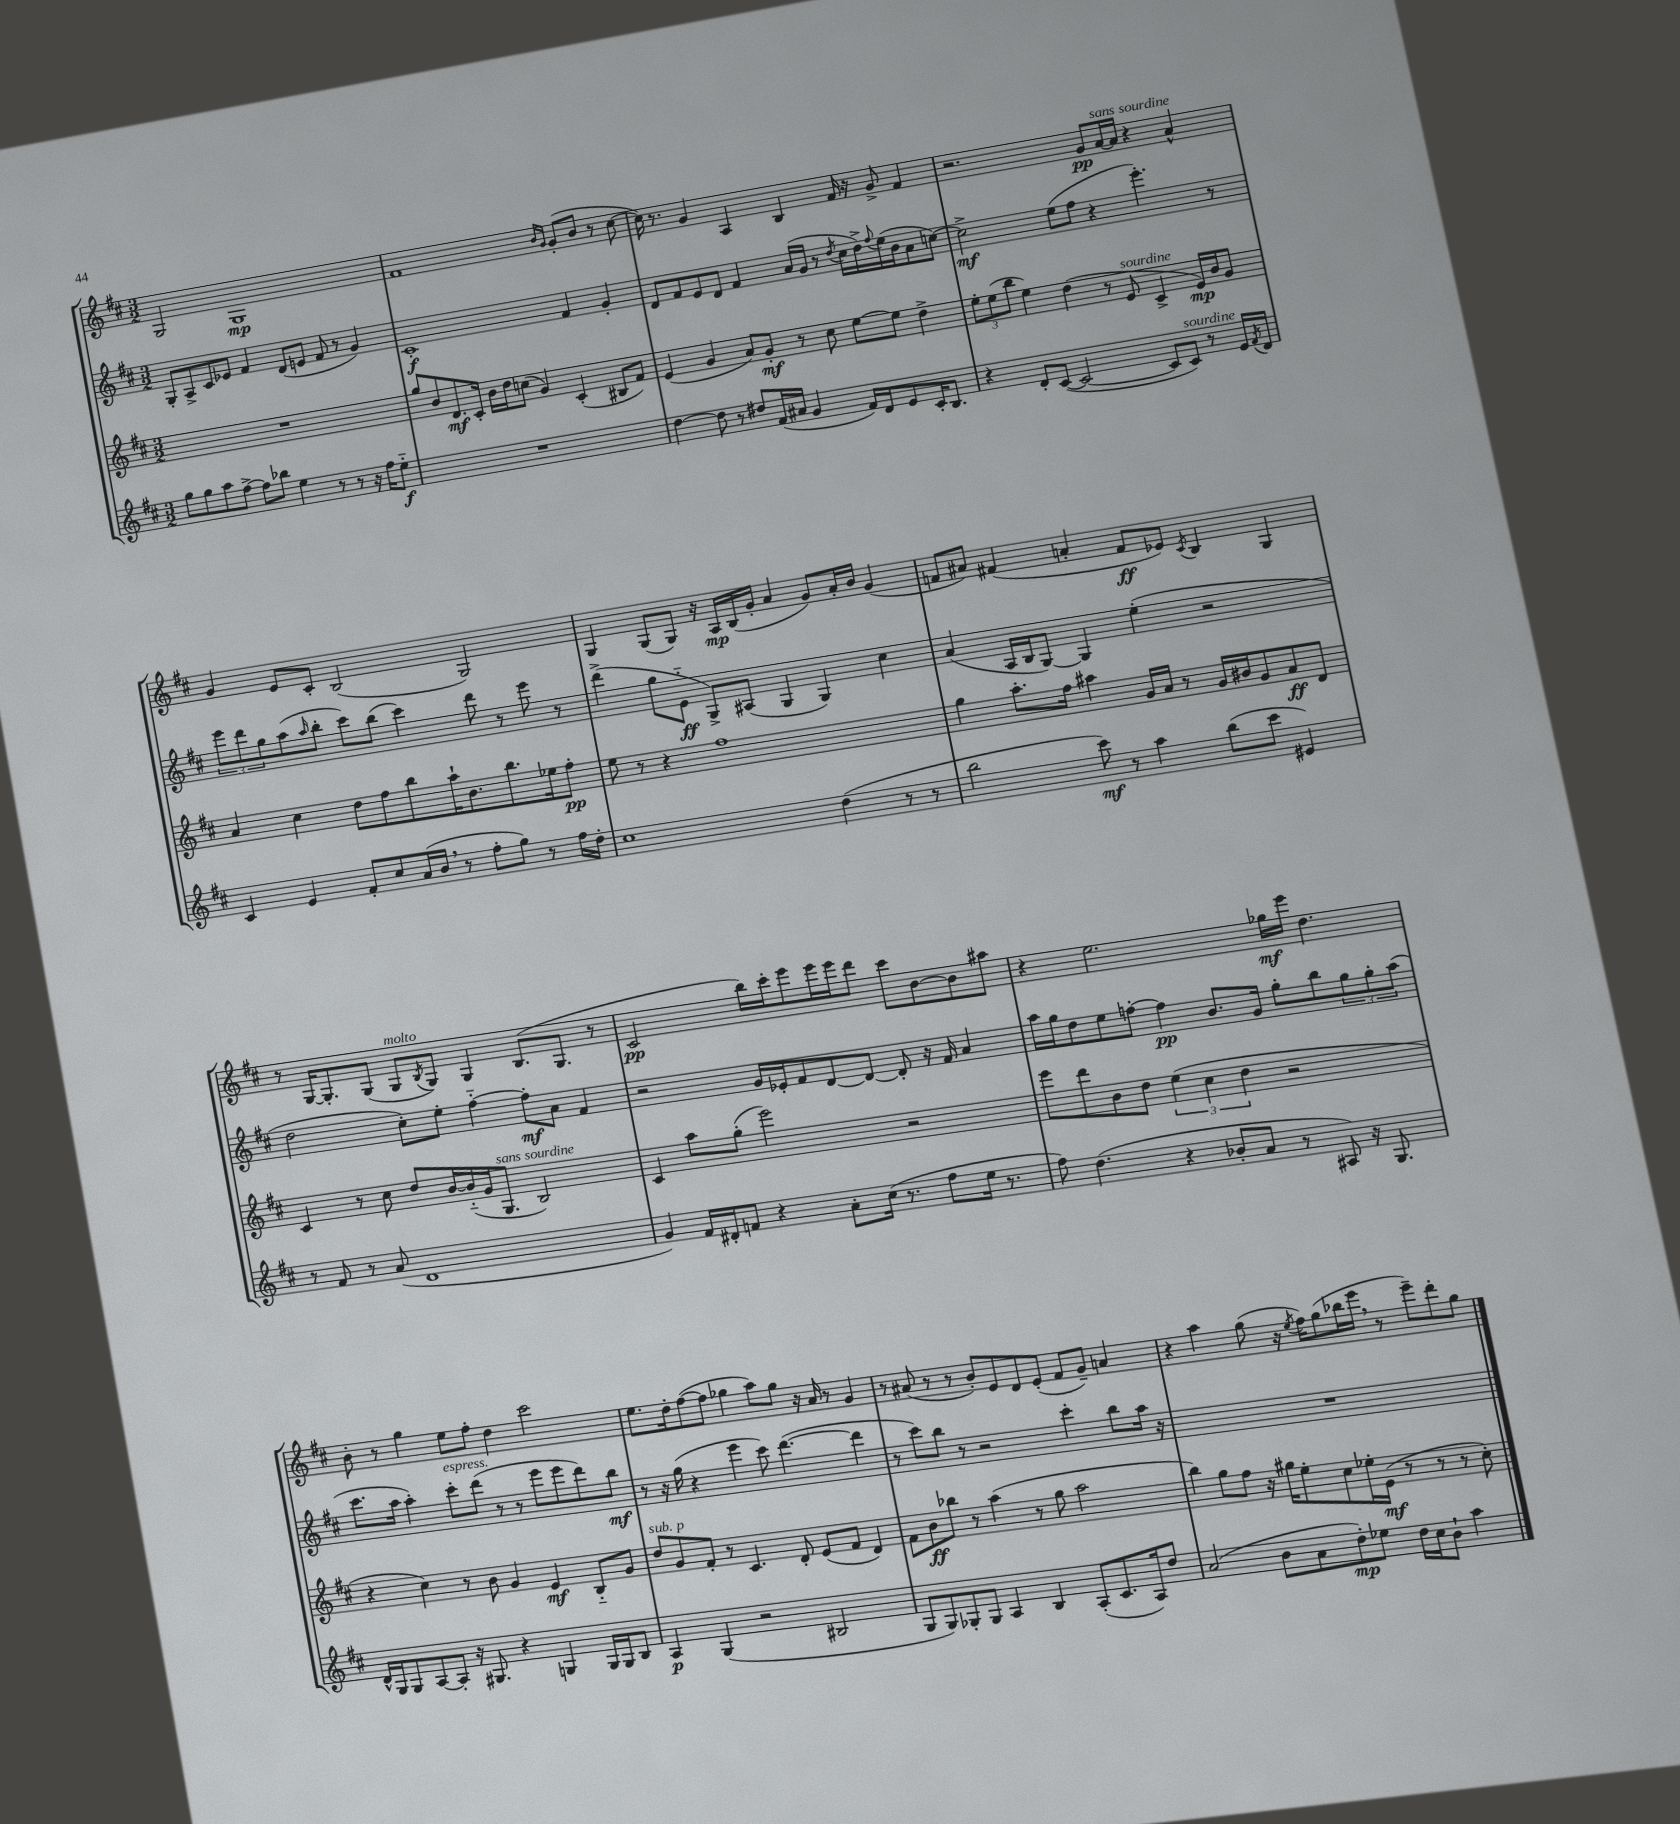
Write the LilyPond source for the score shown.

<<
\new StaffGroup <<
\new Staff = "s0" {
    \clef treble \key d \major \numericTimeSignature \time 3/2
    g2 g1\mp |
    fis'1 \grace { b'16 g'16 } g'8-.( b'8 r8 cis''8~ |
    cis''16) r8. g'4 a4 b4 fis'16 r16 g'8-> fis'4 |
    r2. g'8\pp a'16~^\markup { \italic "sans sourdine" } a'16 r4 a'4-^ |
    g'4 e'8 cis'8-. b2( g2) |
    g4 g8( g8) r16 a16\mp b16( g'16-. a'4 g'8) a'16-. b'16 g'4( |
    f'8 ais'8) fis'4( a'4-. fis'8\ff ees'8) \acciaccatura { cis'8 } b4 g4 |
    r8 g16~ g8.-. g8( g8^\markup { \italic "molto" } \acciaccatura { b8 } g8) g4 b8.( g8. r8 |
    cis'2\pp b''16) cis'''16-. e'''8 e'''16 e'''16 d'''8 cis'''8 b'8~ b'8 ais''8 |
    r4 e''2. ges''16\mf e'''16 d''4. |
    b'8-. r8 g''4 e''8 fis''8-. d''4 cis'''2 |
    e''8. d''16-. fis''8~( fis''8 ges''4 a''8) ges''8 r16 a'16 r8 g'4 |
    r8 ais'8( r8 r8 b'8-.) e'8 d'8 e'8-.( fis'8 g'8--) a'4 |
    r4 a''4 g''8( r16 \acciaccatura { e''8 } fis''16) g''8( bes''16 e'''16 \breathe r8 e'''8--) d'''8-. g''8 \bar "|." |
}
\new Staff = "s1" {
    \clef treble \key d \major \numericTimeSignature \time 3/2
    g8-. a8-> cis'8 ees'8 fis'4 d'8( e'8 fis'8 r8 g'4) |
    cis'1-.\f fis'4 g'4-. |
    d'8 fis'8 e'8 d'8 fis'4 a'16( g'16 r8 \acciaccatura { d''8 } cis''16 d''16->) \appoggiatura { fis''8 } e''16( b'16 a'8 c''8~) |
    c''2->\mf e''8( fis''8 r4 e'''4.-.) r8 |
    \tuplet 3/2 { e'''8 d'''8 g''8 } a''8( \grace { a''16 } b''8-. cis'''8) b''8( cis'''4) d'''8 r8 e'''8 r8 |
    d'''4->( g''8 e'8-_\ff g8->) ais8( g4 g4) cis''4 |
    a'4( a16 b16 g8~) g4 e''4-.( r2 |
    d''2 cis''8-.) e''8-. fis''4~-_ fis''8-.\mf a'8 fis'4 |
    r2 g'16 ees'16-. fis'8 d'8~ d'8~ d'8-. r16 fis'16 a'4 |
    a''16 g''16 d''8 e''8 f''8~-. f''4\pp b'8. g'16 g''8-. b''8 \tuplet 3/2 { g''8 g''8-. a''8( } |
    cis'''8. a''16 a''4-.) cis'''8-.^\markup { \italic "espress." } d'''8( r8 r8 e'''8 e'''8 d'''8) b''8\mf |
    r8 r16 g''16( r4 e'''4 cis'''8) d'''4.~( d'''4 |
    r8 cis'''8) b''8 r8 r2 cis'''4-. b''8 a''16 r16 |
    R1. \bar "|." |
}
\new Staff = "s2" {
    \clef treble \key d \major \numericTimeSignature \time 3/2
    R1. |
    g''8 b'8 d'8.\mf cis'16-. b'16 d''16 c''8( g'4) cis'4-.( bis8 fis'8) |
    e'4( g'4 a'8) g'8-.\mf r8 cis''8 e''8~ e''8 d''4-> |
    \tuplet 3/2 { e''8-. e''8( b''8 } e''4) d''4( r8 e'8^\markup { \italic "sourdine" } cis'4-> e'16\mp) b'16 g'8 |
    a'4 cis''4 d''8 fis''8 b''8 a''16-! b'8. b''8. ees''16 fis''8-.\pp |
    e''8 r8 r4 fis''1 |
    g''4 a''8.-. fis''16 ais''4 g'16 a'16 r8 g'16 bis'16 g'8 a'8\ff d'8 |
    cis'4 r8 cis''8 d''8 b'16~ b'16-_( g'16 g8.^\markup { \italic "sans sourdine" } b2) |
    cis'4 a''8 g''8-.( e'''2) r2 |
    e'''8 d'''8 b'8 d''8 \tuplet 3/2 { e''4( cis''4 d''4 } r2 |
    r4 cis''4) r8 b'8 g'4 e'4\mf b8-_ g'8 |
    d''8^\markup { \italic "sub. p" } g'8 fis'8-. r8 cis'4. d'8-. e'8( fis'8 d'4) |
    fis'8 b'8\ff bes''8 r8 a''4( r8 g''8 a''2 |
    b''4) g''8 fis''8 r16 gis''16 e''8-. cis''8 ees''16-. e'16\mf( r8 r8 r8 cis''8-.) \bar "|." |
}
\new Staff = "s3" {
    \clef treble \key d \major \numericTimeSignature \time 3/2
    g''8 g''8 a''8 fis''8~-> fis''8 bes''8 e''4 r8 r8 r16 fis''16 e''8-_\f |
    R1. |
    d''4~ d''8 r8 dis''8 fis'16( ais'16 g'4 fis'16) d'16 e'8 cis'16-. b8. |
    r4 d'8-. cis'8~( cis'2~ cis'8 cis'8^\markup { \italic "sourdine" }) r8 e'16 \acciaccatura { fis'8 } d'16 |
    cis'4 e'4 fis'8-. cis''8 a'16( b'16 \breathe r8 fis''8-. g''8) r8 fis''16 d''16-. |
    cis''1 d''4( r8 r8 |
    b''2 cis'''8\mf) r8 a''4 b''8( cis'''8 eis'4) |
    r8 fis'8 r8 a'8( d'1 |
    g'4) fis'16 dis'16-. f'8 r4 a'8-. cis''16( r8. fis''8 e''16 r8. |
    fis''8) d''4.( r4 bes'8-. a'8 r8 ais8) r16 g8. |
    d'16-^ g16 g8 a8~ a8-. r16 gis8. r4 g4 g16 g16 b8 |
    a4\p g4( r2 bis2 |
    g8 g8) ges8-. ges8 a4 b4 a8-.( cis'8. a16) d''8 |
    a'2( b'8 a'8 d''8-.\mp) ees''8 d''16 cis''16 b'8-! a''4 \bar "|." |
}
>>
>>
\layout { \context { \Score \remove "Bar_number_engraver" } }
